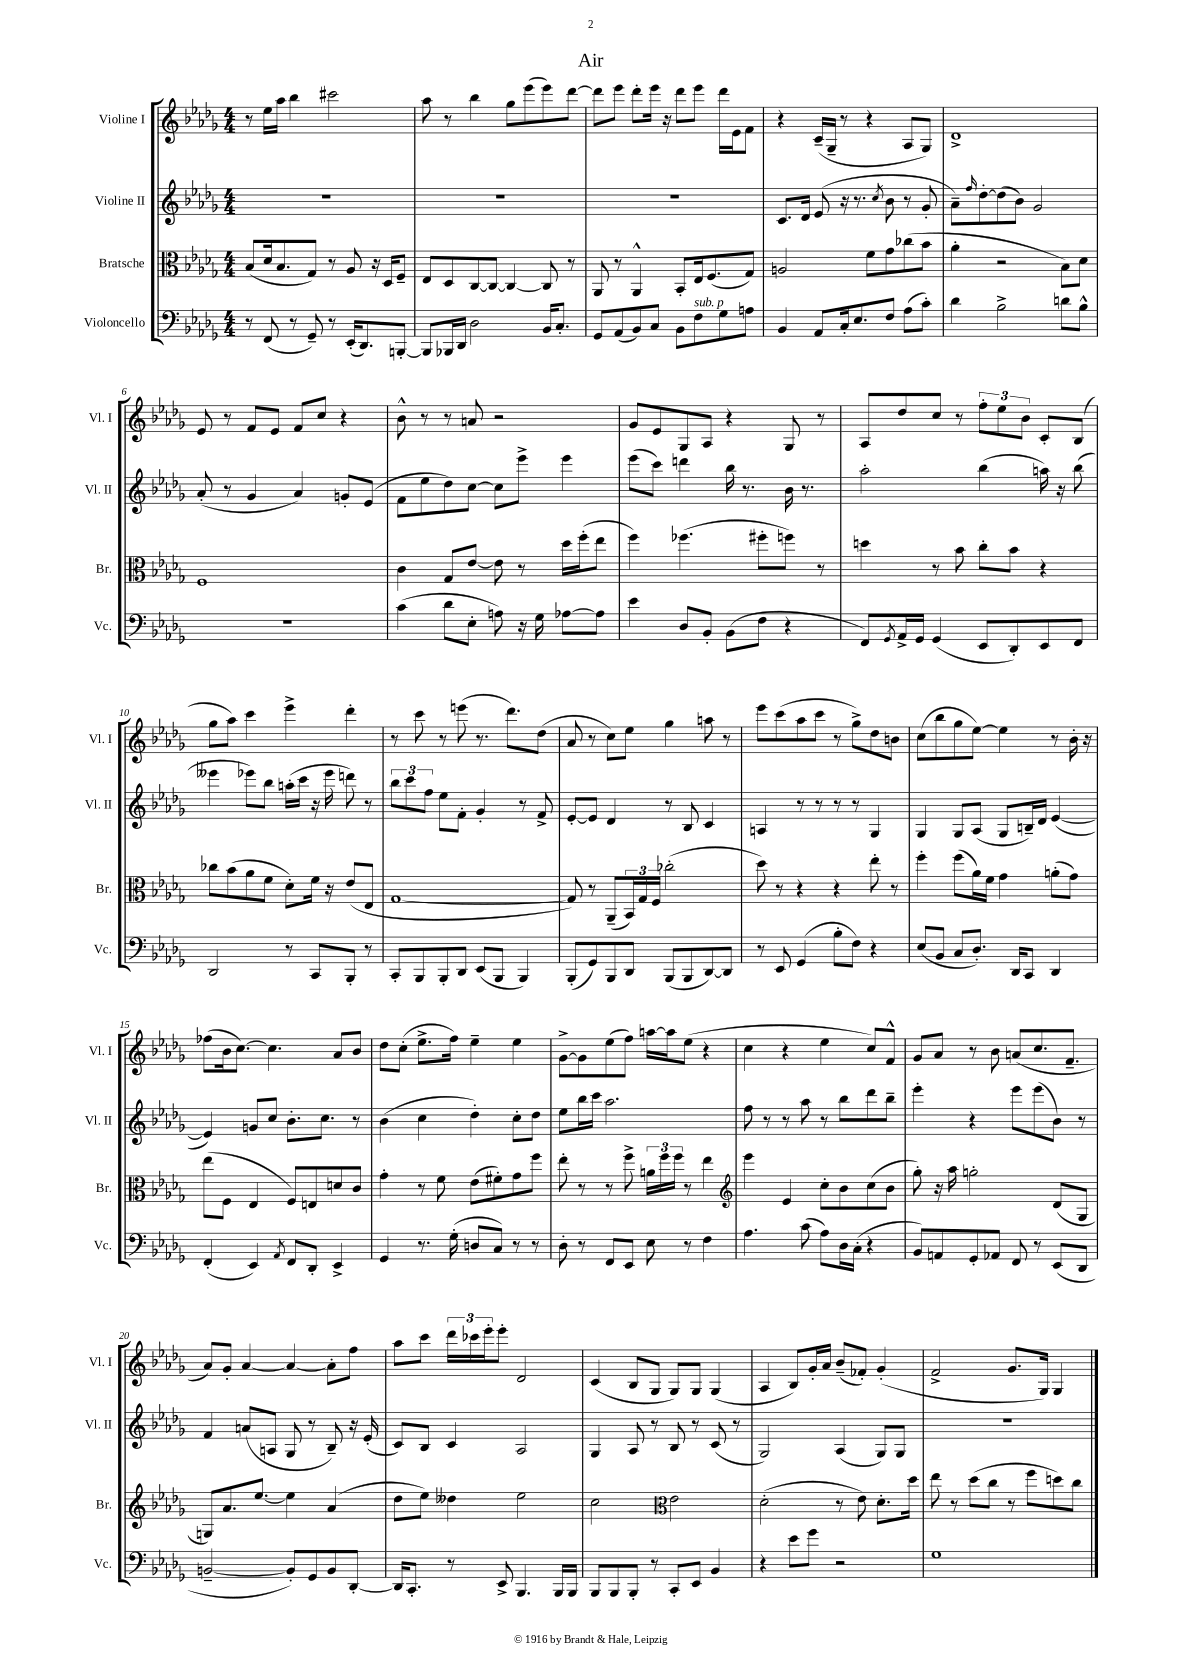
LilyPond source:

\header { title = "Air" }
<<
\new StaffGroup <<
\new Staff = "s0" \with { instrumentName = "Violine I" shortInstrumentName = "Vl. I" } {
    \clef treble \key des \major \numericTimeSignature \time 4/4
    r8 ees''16 aes''16 bes''4 cis'''2 |
    aes''8 r8 bes''4 ges''8 ees'''8( ees'''8) des'''8~ |
    des'''8 ees'''8 des'''8-. ees'''16 r16 des'''8 ees'''8 des'''16 ees'16 f'8 |
    r4 c'16--( ges16-- r8 r4 aes8 ges8) |
    des'1-> |
    ees'8 r8 f'8 ees'8 f'8 c''8 r4 |
    bes'8-^ r8 r8 a'8 r2 |
    ges'8 ees'8 ges8 aes8 r4 ges8 r8 |
    aes8 des''8 c''8 r8 \tuplet 3/2 { f''8-. ees''8 bes'8 } c'8-. bes8( |
    ges''8 aes''8) c'''4 ees'''4-> des'''4-. |
    r8 c'''8 r8 e'''8( r8. des'''8.) des''8( |
    aes'8 r8 c''8) ees''8 ges''4 a''8 r8 |
    ees'''8 c'''8( aes''8 c'''8 r8 ges''8->) des''8 b'8 |
    c''8( bes''8 ges''8 ees''8~) ees''4 r8 bes'16-. r16 |
    fes''8( bes'16 c''8.~) c''4. aes'8 bes'8 |
    des''8 c''8-.( ees''8.-> f''16) ees''4-- ees''4 |
    ges'8~-> ges'8 ees''8( f''8) a''16~ a''16 ees''8( r4 |
    c''4 r4 ees''4 c''8) f'8-^ |
    ges'8 aes'8 r8 bes'8 a'8( c''8. f'8.-- |
    aes'8) ges'8-. aes'4~ aes'4~ aes'8-. f''8 |
    aes''8 c'''8 \tuplet 3/2 { des'''16 ces'''16 ees'''16-. } ees'''8-. des'2 |
    c'4( bes8 ges8 ges8) ges8 ges4( |
    aes4 bes8) ges'16-. aes'16 bes'8--( fes'8-.) ges'4-.( |
    f'2-> ges'8. ges16) ges4 \bar "|." |
}
\new Staff = "s1" \with { instrumentName = "Violine II" shortInstrumentName = "Vl. II" } {
    \clef treble \key des \major \numericTimeSignature \time 4/4
    R1 |
    R1 |
    R1 |
    c'8. des'16 ees'8( r16 r8. \acciaccatura { c''8 } bes'8 r8 ges'8-. |
    aes'8--) \grace { f''16 } des''8~-. des''8( bes'8) ges'2 |
    aes'8-.( r8 ges'4 aes'4) g'8-. ees'8( |
    f'8 ees''8 des''8) c''8~ c''8 ees'''8-> ees'''4 |
    ees'''8( c'''8) d'''4 bes''16 r8. bes'16 r8. |
    aes''2-. bes''4( a''16) r16 bes''8( |
    eeses'''4 ees'''8) bes''8 a''16-.( c'''16 r16 ees'''16 d'''8) r8 |
    \tuplet 3/2 { bes''8 c'''8 f''8 } ees''8 f'8-. ges'4-. r8 f'8-> |
    ees'8~-. ees'8 des'4 r8 bes8 c'4 |
    a4 r8 r8 r8 r8 ges4 |
    ges4 ges8 aes8( ges8 b16--) des'16 ees'4~( |
    ees'4) g'8 c''8 bes'8.-. c''8. r8 |
    bes'4( c''4 des''4-.) c''8-. des''8 |
    ees''8 bes''16 c'''16 aes''2. |
    f''8 r8 r8 aes''8 r8 bes''8 des'''8 bes''8-- |
    ees'''4-. r4 ees'''8 ees'''8( bes'8) r8 |
    f'4 a'8( a8 ges8 r8 bes8--) r16 ees'16-.( |
    c'8) bes8 c'4 aes2 |
    ges4 aes8 r8 bes8 r8 c'8( r8 |
    ges2) aes4( ges8) ges8 |
    R1 \bar "|." |
}
\new Staff = "s2" \with { instrumentName = "Bratsche" shortInstrumentName = "Br." } {
    \clef alto \key des \major \numericTimeSignature \time 4/4
    bes8( des'16 bes8. ges8) r8 aes8 r16 des16 f8-- |
    ees8 des8 c8~ c8~ c4~ c8 r8 |
    aes,8 r8 aes,4-^ bes,8-. ees16 f8.( ges8) |
    a2 f'8 ges'8 ces''8( bes'8 |
    aes'4-. r2 bes8) des'8 |
    f1 |
    c'4 ges8 ees'8~ ees'8 r8 des''16 f''16-.( ees''8 |
    f''4) fes''4.( fis''8-. f''8) r8 |
    d''4 r8 bes'8 c''8-. bes'8 r4 |
    ces''8 bes'8( aes'8 f'8 des'8-.) f'16 r16 ees'8( ees8 |
    ges1~ |
    ges8) r8 aes,8--( \tuplet 3/2 { bes,16) ges16 f16 } ces''2-.( |
    des''8) r8 r4 r4 ees''8-. r8 |
    f''4-. f''8( aes'16) f'16 ges'4 a'8-.( ges'8) |
    ees''8( f8 ees4 f8) e8 d'8 c'8 |
    ges'4-. r8 f'8 ees'8( fis'8-.) ges'8 f''8 |
    ees''8-. r8 r8 f''8-> \tuplet 3/2 { a'16 f''16 f''16 } r8 ees''4 |
    \clef treble ees'''4 ees'4 c''8-. bes'8 c''8( bes'8 |
    ges''8-.) r16 aes''16 g''2-. des'8( ges8 |
    g8) aes'8. ees''8.~ ees''4 aes'4( |
    des''8 ees''8) deses''4 ees''2 |
    c''2 \clef alto ees'2 |
    des'2-.( r8 ees'8) des'8.-. des''16 |
    ees''8 r8 des''8( c''8 r8 f''8 d''8) c''8 \bar "|." |
}
\new Staff = "s3" \with { instrumentName = "Violoncello" shortInstrumentName = "Vc." } {
    \clef bass \key des \major \numericTimeSignature \time 4/4
    r8 f,8( r8 ges,8--) r8 ees,16-.( des,8.) b,,8~-. |
    b,,8 bes,,16 des,16 des2 bes,16 c8.-. |
    ges,8 aes,8( bes,8) c8 bes,8 f8^\markup { \italic "sub. p" } ges8 a8 |
    bes,4 aes,8 c16-. ees8. f8 aes8( c'8-.) |
    des'4 bes2-> d'8 bes8-^ |
    r1 |
    c'4( des'8 ees8-. a8) r16 ges16 aes8~ aes8 |
    ees'4 des8 bes,8-. bes,8( f8 r4 |
    f,8) \acciaccatura { ges,8 } aes,16-> ges,16 ges,4( ees,8 des,8-.) ees,8 f,8 |
    des,2 r8 c,8 bes,,8-. r8 |
    c,8-. bes,,8 bes,,8-. des,8 ees,8( bes,,8 bes,,4) |
    bes,,8-.( ges,8) bes,,8 des,8 bes,,8( bes,,8 des,8~) des,8 |
    r8 ees,8 ges,4( bes8-. f8) r4 |
    ees8( bes,8 c8 des8.-.) des,16 c,8 des,4 |
    f,4-.( ees,4) \acciaccatura { aes,8 } f,8 des,8-. ees,4-> |
    ges,4 r8. ges16-.( d8 c8) r8 r8 |
    des8-. r8 f,8 ees,8 ees8 r8 f4 |
    aes4. c'8( aes8) des16 c16-.( r4 |
    bes,8) a,8 ges,8-. aes,8 f,8 r8 ees,8( des,8 |
    b,2~-- b,8-.) ges,8 b,8 des,8~-. |
    des,16 c,8.-. r8 ees,8-> bes,,4. bes,,16 bes,,16 |
    bes,,8 bes,,8 bes,,8-. r8 c,8-. ees,8 bes,4 |
    r4 ees'8 ges'8 r2 |
    ges1 \bar "|." |
}
>>
>>
